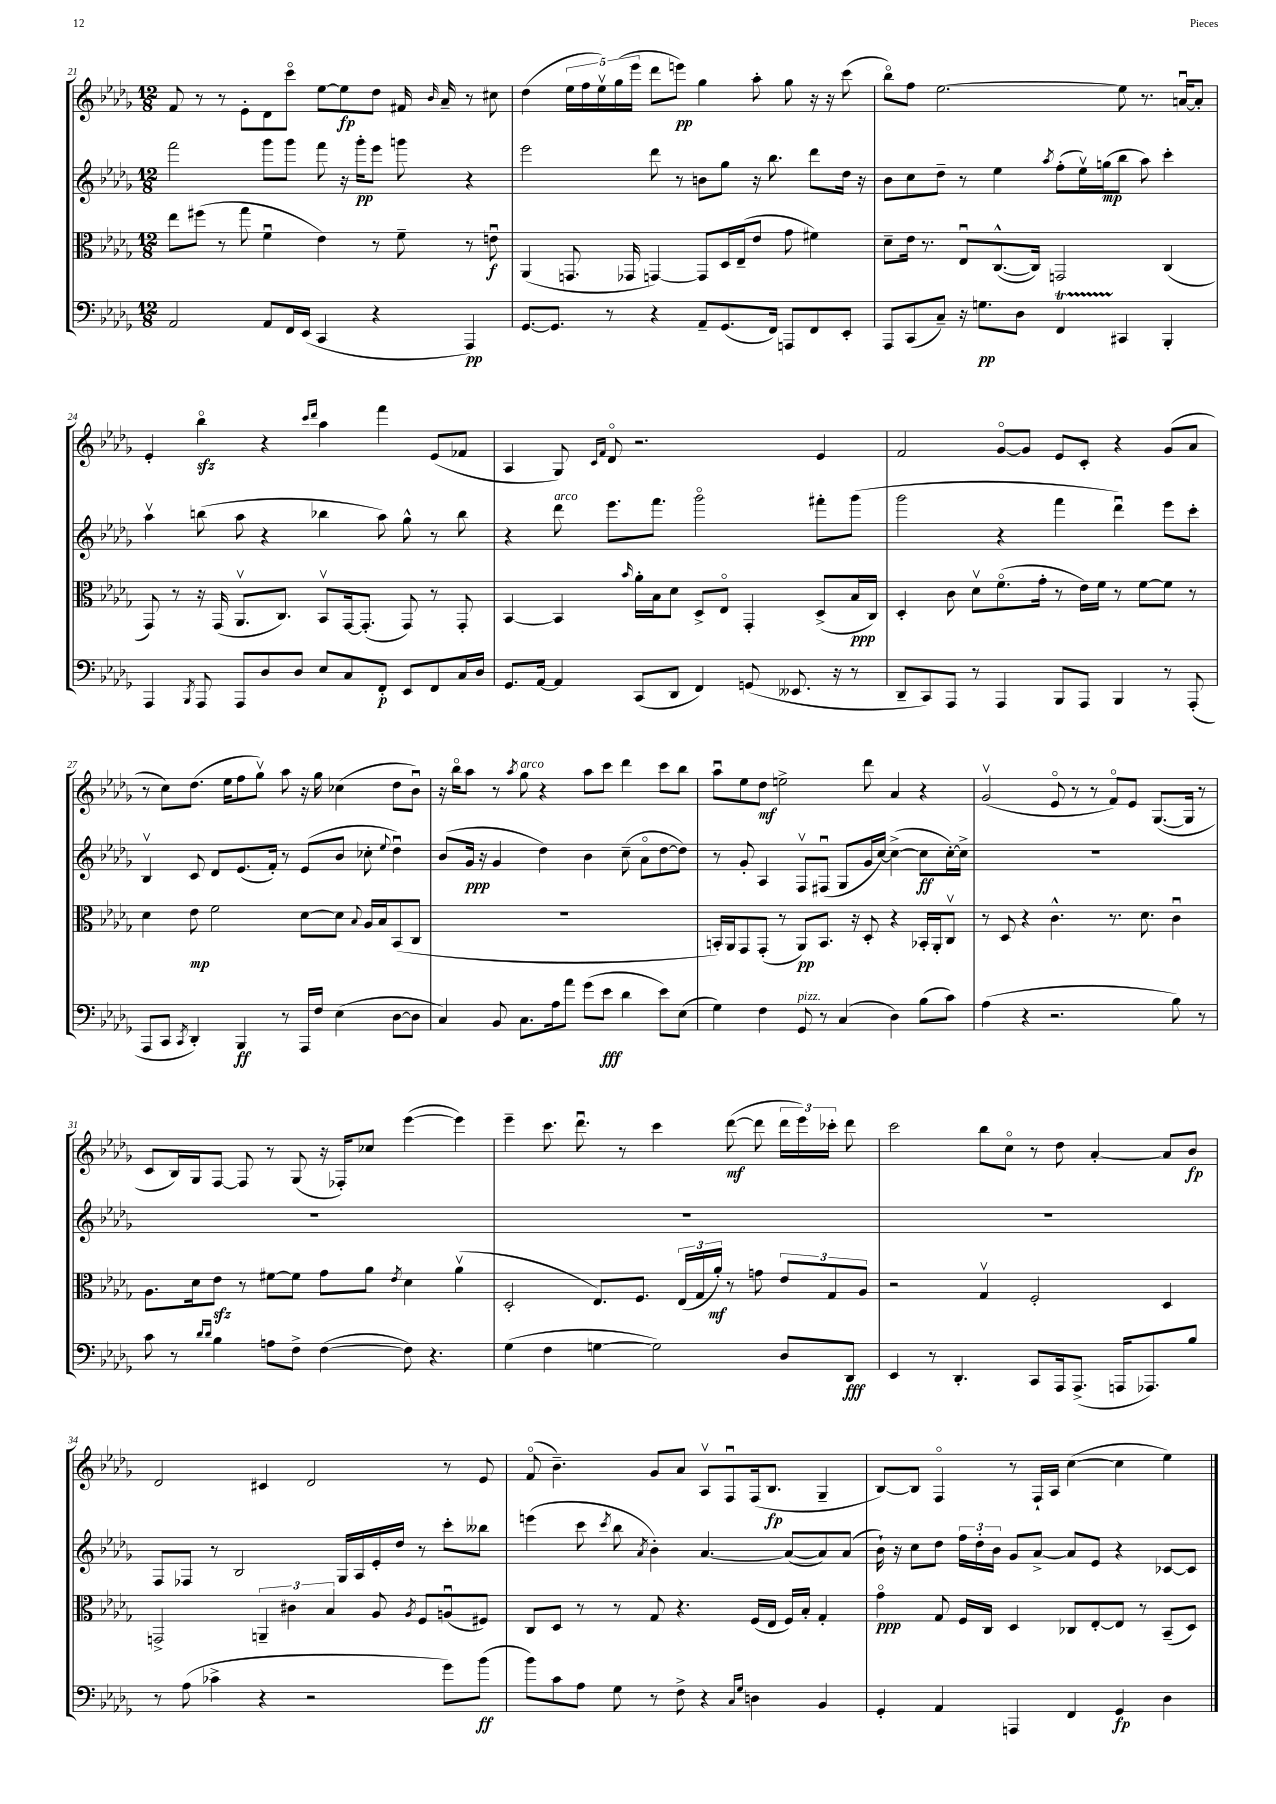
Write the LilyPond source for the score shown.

<<
\new StaffGroup <<
\new Staff = "s0" {
    \clef treble \key des \major \numericTimeSignature \time 12/8
    \autoBeamOff f'8 r8 r8 ees'8[-. des'8 c'''8]\flageolet ees''8[~ ees''8\fp des''8] fis'16 \grace { bes'16 } aes'16-- r8 cis''8 |
    des''4( \tuplet 5/4 { ees''16[ f''16 ees''16\upbow) ges''16( ees'''16] } des'''8[ e'''8]\pp) ges''4 aes''8-. ges''8 r16 r16 c'''8( |
    bes''8[\flageolet) f''8] ees''2.~ ees''8 r8. a'16[~\downbow a'8]-. |
    ees'4-. bes''4\flageolet\sfz r4 \grace { c'''16[ des'''16] } aes''4 f'''4 ees'8[( fes'8] |
    aes4 ges8) \grace { c'16[ f'16] } des'8\flageolet r2. ees'4 |
    f'2 ges'8[~\flageolet ges'8] ees'8[ c'8]-. r4 ges'8[( aes'8] |
    r8 c''8[) des''8.]( ees''16[ f''8 ges''8]\upbow) aes''8 r16 ges''16 ces''4( des''8[ bes'8]\downbow) |
    r16 bes''16[\flageolet aes''8] r8 \acciaccatura { aes''8 } ges''8^\markup { \italic "arco" } r4 aes''8[ c'''8] des'''4 c'''8[ bes''8] |
    aes''8[\downbow ees''8 des''8]\mf e''2-> des'''8 aes'4 r4 |
    ges'2\upbow( ees'8\flageolet r8 r8 f'8[\flageolet) ees'8] ges8.[~( ges16] r8 |
    c'8[ bes16) ges16 f8]~ f8 r8 ges8( r16 fes16[-.) ces''8] ees'''4~( ees'''4) |
    ees'''4-- c'''8. des'''8.\downbow r8 c'''4 des'''8~\mf( des'''8 \tuplet 3/2 { des'''16[ ees'''16) ces'''16]-. } des'''8 |
    c'''2 bes''8[ c''8]\flageolet r8 des''8 aes'4~-. aes'8[ bes'8]\fp |
    des'2 cis'4 des'2 r8 ees'8 |
    f'8\flageolet( bes'4.--) ges'8[ aes'8] aes8[\upbow f8\downbow f16( bes8.]\fp ges4-- |
    bes8[~) bes8] f4\flageolet r8 f16[-! aes16] c''4~( c''4 ees''4) \bar "|." |
}
\new Staff = "s1" {
    \clef treble \key des \major \numericTimeSignature \time 12/8
    \autoBeamOff f'''2 ges'''8[ ges'''8] f'''8 r16 ges'''16[-.\pp ees'''8] g'''8 r4 |
    ees'''2 des'''8 r8 b'8[ ges''8] r16 bes''8. des'''8[ des''16] r16 |
    bes'8[ c''8 des''8]-- r8 ees''4 \acciaccatura { aes''8 } f''8[-.( ees''16\upbow) g''16\mp( bes''8] aes''8) c'''4-. |
    aes''4\upbow b''8( aes''8 r4 bes''4 aes''8) ges''8-^ r8 bes''8 |
    r4 des'''8^\markup { \italic "arco" } ees'''8.[ f'''8.] ges'''2\flageolet fis'''8[-. ges'''8]( |
    ges'''2 r4 f'''4 des'''4\downbow) ees'''8[ c'''8]-. |
    bes4\upbow c'8 des'8[ ees'8.( f'16]-.) r8 ees'8[( bes'8] ces''8-. \appoggiatura { ees''8 } des''4\downbow) |
    bes'8[( ges'16]\ppp r16 ges'4 des''4) bes'4 c''8--( aes'8[\flageolet des''8~ des''8]) |
    r8 ges'8-. aes4 f8[\upbow fis8]\downbow( ges8[ ges'16 c''16]~) c''4~->( c''8[\ff c''16~-.) c''16]-> |
    R1. |
    R1. |
    R1. |
    R1. |
    f8[ fes8] r8 bes2 ges16[ aes16 ees'16-. des''16] r8 c'''8[-. beses''8] |
    e'''4( c'''8 \acciaccatura { c'''8 } bes''8 \acciaccatura { aes'8 } bes'4-.) aes'4.~ aes'8[~( aes'8) aes'8]( |
    bes'16-!) r16 c''8[ des''8] \tuplet 3/2 { f''16[ des''16-. bes'16] } ges'8[ aes'8]~-> aes'8[ ees'8] r4 ces'8[~ ces'8] \bar "|." |
}
\new Staff = "s2" {
    \clef alto \key des \major \numericTimeSignature \time 12/8
    \autoBeamOff ees''8[ fis''8]( r8 ges''8 f'4\downbow ees'4) r8 f'8-- r8 e'8\downbow\f |
    aes,4( g,8. ges,16 g,4~) g,8[ des16 ees16--( ees'8] ges'8 fis'4) |
    des'8[-- ees'16] r8. ees8[\downbow c8.~-^( c16]) g,2 c4( |
    ges,8) r8 r16 ges,16( aes,8.[\upbow c8.]) bes,8[\upbow ges,16~ ges,8.]-.( ges,8) r8 ges,8-. |
    bes,4~ bes,4 \grace { bes'16 } aes'16[-. bes16 des'8] des8[-> ees8]\flageolet ges,4-. des8[->( bes16\ppp c16]) |
    des4-. c'8 des'8[\upbow f'8.\flageolet( ges'16]-. r8 ees'16[) f'16] r8 f'8[~ f'8] r8 |
    des'4 ees'8\mp f'2 des'8[~ des'8] \appoggiatura { bes8 } aes16[ bes16 bes,8( c8] |
    R1. |
    b,16[-.) aes,16 ges,8 ges,8]-.( r8 aes,8[\pp) b,8.] r16 des8-. r4 bes,16[-. aes,16-. c8]\upbow |
    r8 des8 r4 c'4.-^ r8. des'8. c'4\downbow |
    aes8.[ des'16 ees'8]\sfz r8 fis'8[~ fis'8] ges'8[ aes'8] \acciaccatura { ees'8 } des'4 aes'4\upbow( |
    des2-. ees8.[) f8.] \tuplet 3/2 { ees16[( ges16 aes'16]-.\mf) } r8 g'8 \tuplet 3/2 { ees'8[ ges8 aes8] } |
    r2 ges4\upbow f2-. des4 |
    g,2-> \tuplet 3/2 { a,4-- cis'4 bes4 } aes8 \acciaccatura { aes8 } f8[ a8\downbow( fis8]) |
    c8[ des8] r8 r8 ges8 r4. f16[( ees16] f16[) bes16]-. ges4-. |
    ges'4\flageolet\ppp ges8 f16[ c16] des4 ces8[ ees8~-. ees8] r8 bes,8[--( des8]) \bar "|." |
}
\new Staff = "s3" {
    \clef bass \key des \major \numericTimeSignature \time 12/8
    \autoBeamOff aes,2 aes,8[ f,16 ees,16]( c,4 r4 aes,,4\pp) |
    ges,8.[~ ges,8.] r8 r4 aes,8[-- ges,8.( f,16]) a,,8[ f,8 ees,8]-. |
    aes,,8[ c,8( c8]--) r16 g8.[\pp des8] f,4\startTrillSpan cis,4\stopTrillSpan bes,,4-. |
    aes,,4 \acciaccatura { bes,,8 } aes,,8 aes,,8[ des8 des8] ees8[ c8 f,8]-.\p ees,8[ f,8 c16 des16] |
    ges,8.[ aes,16]~ aes,4 c,8[( des,8] f,4) g,8( eeses,8. r16 r8 |
    des,8[-- c,8) aes,,8] r8 aes,,4 bes,,8[ aes,,8] bes,,4 r8 aes,,8-.( |
    aes,,8[ c,8] \acciaccatura { c,8 } des,4-.) bes,,4\ff r8 aes,,16[ f16] ees4( des8[~ des8] |
    c4) bes,8 c8.[ aes16 aes'8] ges'8[( ees'8]\fff des'4 ees'8[) ees8]( |
    ges4) f4 ges,8^\markup { \italic "pizz." } r8 c4( des4) bes8[( c'8]) |
    aes4( r4 r2. bes8) r8 |
    c'8 r8 \grace { des'16[ des'16] } bes4 a8[ f8]-> f4~( f8) r4. |
    ges4( f4 g4~ g2) des8[ des,8]\fff |
    ees,4 r8 des,4.-. c,8[ aes,,16 aes,,8.]->( a,,16[ aes,,8.) bes8] |
    r8 aes8( ces'4-> r4 r2 ges'8[) bes'8]\ff( |
    bes'8[) c'8 aes8] ges8 r8 f8-> r4 \grace { c16[ ges16] } d4 bes,4 |
    ges,4-. aes,4 a,,4 f,4 ges,4\fp des4 \bar "|." |
}
>>
>>
\layout { \context { \Score currentBarNumber = #21 } }
